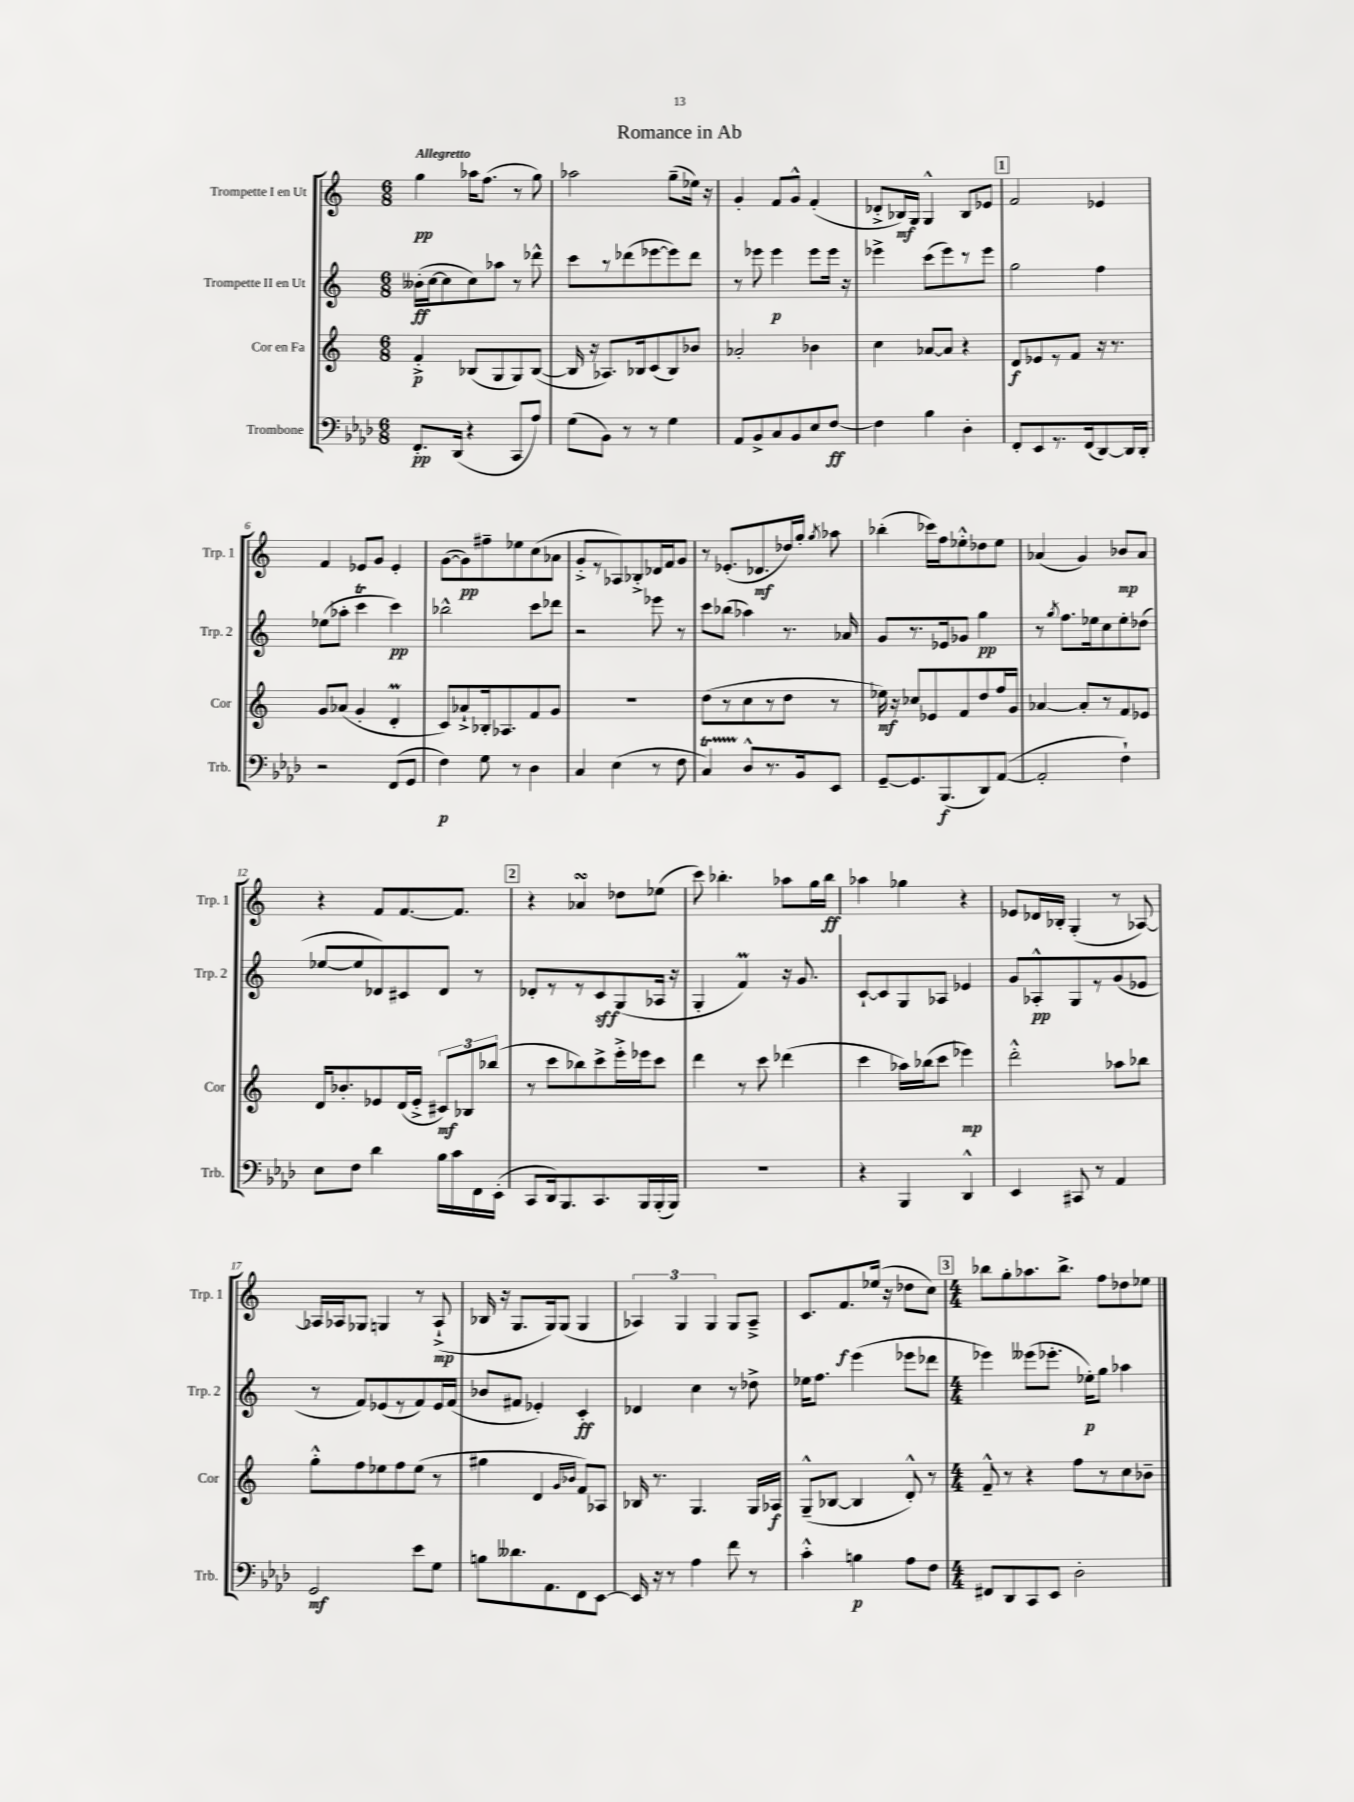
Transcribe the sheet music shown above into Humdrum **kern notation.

**kern	**kern	**kern	**kern
*staff4	*staff3	*staff2	*staff1
*clefF4	*clefG2	*clefG2	*clefG2
*k[b-e-a-d-]	*k[]	*k[]	*k[]
*M6/8	*M6/8	*M6/8	*M6/8
8.FF'	4f'^	(16b--'	4gg
.	.	[16cc	.
.	.	8cc]	.
(16DD-	.	.	.
4r	(8B-	8cc)	16aa-
.	.	.	(8.ff
.	8G	8aa-	.
8CC	8G)	8r	8r
8A-)	([8B-	8ddd-^^	8gg)
=	=	=	=
(8G	16B-]	8ccc	2aa-
.	16r	.	.
8BB-)	8.A-)	8r	.
8r	.	(8ddd-	.
.	16B-	.	.
8r	(8c	[8eee-	.
4G	8B-)	8eee-])	(8gg~
.	8b-	8ddd-	16ee-)
.	.	.	16r
=	=	=	=
8AA-	2a-'	8r	4g'
8BB-^	.	8eee-	.
8C	.	4eee-	8f
8BB-	.	.	8g^^
8E-	4b-	8eee-	(4f'
[8F	.	16eee-	.
.	.	16r	.
=	=	=	=
4F]	4cc	4eee-^	8d-'^
.	.	.	16B-)
.	.	.	16G
4B-	[8a-	(8ccc	4G^^
.	8a-]	8eee-)	.
4D-'	4r	8r	8B-
.	.	8eee-	8e-
=	=	=	=
8FF'	8d	2gg	2f
8EE-	8e-	.	.
8.r	8r	.	.
.	8f	.	.
(16FF	.	.	.
[8DD-)	16r	4ff	4e-
.	8.r	.	.
16DD-]	.	.	.
16DD-'	.	.	.
=	=	=	=
2r	8g	(8ee-	4f
.	(8a-	8aa-'	.
.	4g'	4ccc	8e-
.	.	.	8g
(8FF	4d'	4ccc)	4e-'
8GG	.	.	.
=	=	=	=
4F)	8c)	2bb-^^	([8g
.	8a-`^	.	8g])
8G	16B-'	.	8ff#~
.	8.A-	.	.
8r	.	.	8ee-
4D-	8f	8ccc	(8cc
.	8g	8ddd-	8a-
=	=	=	=
4C	2.r	2r	8g'^
.	.	.	8r
(4E-	.	.	8A-)
.	.	.	8B-'^
8r	.	8eee-	16d-
.	.	.	16f
8F	.	8r	8g
=	=	=	=
4C)	(8dd	8ccc	8r
.	8r	(8bb-	(8.e-'
8D-^^	8cc	4aa-)	.
.	.	.	8.d-
8.r	8r	.	.
.	8dd	8.r	16dd-)
16BB-	.	.	16gg'
.	.	.	8qgg
8EE-	8r	.	8aa-
.	.	16a-	.
=	=	=	=
[8GG~	16ee-)	8g	(4bb-'
.	16r	.	.
8.GG]	8cc-	8.r	.
.	8e-	.	16ccc-)
(8.BBB-	.	16e-	16ff
.	8f	8g-	8ee-'^^
8DD-)	8dd	4gg	8dd-
([8AA-	16ff	.	8ee-
.	16g	.	.
=	=	=	=
2AA-']	[4a-	8r	(4a-
.	.	8qgg	.
.	.	8.ff	.
.	8a-']	.	4g)
.	.	16ee-	.
.	8r	8cc	.
4F`)	8f	8ee-'	8b-
.	8e-	(8dd-	8a-
=	=	=	=
8E-	16d	[8ee-	4r
.	8.b-'	.	.
8F	.	8ee-]	.
4d-	8e-	8d-)	8f
.	(16d	8c#	[8.f
.	16e-'^	.	.
16B-	12c#)	8d-	.
16c	.	.	8.f]
.	12B-	.	.
16FF	.	8r	.
.	(12bb-	.	.
(16EE-'	.	.	.
=	=	=	=
8CC	8r	8d-'	4r
16DD-)	8ccc	8r	.
8.BBB-	.	.	.
.	8bb-)	8r	4a-
8.CC	8ccc^	8c	.
.	16eee'^	(8G	8dd-
16BBB-	16eee-	.	.
(16BBB-'	8ccc	16A-	(8ee-
16BBB-)	.	16r	.
=	=	=	=
2.r	4ddd	4G'	8ccc)
.	.	.	4.bb-'
.	8r	4f)	.
.	8ccc	.	.
.	(4ddd-	16r	8aa-
.	.	8.g	.
.	.	.	16gg
.	.	.	16bb-
=	=	=	=
4r	4ccc	[8c`	4aa-
.	.	8c]	.
4BBB-	16aa-)	8G	4gg-
.	(16bb-	.	.
.	8ccc	8A-	.
4DD-^^	4eee-)	4e-	4r
=	=	=	=
4EE-	2ddd'^^	8g	8e-
.	.	8A-'^^	16d-
.	.	.	16B-'
8CC#	.	8G	(4G'
8r	.	8r	.
4AA-	8aa-	(8g	8r
.	8bb-	8e-	[8A-)
=	=	=	=
2GG	8gg'^^	8r	16A-]
.	.	.	16A-
.	8ff	8f)	8G-
.	8ee-	(8e-	4G
.	8ff	8r	.
8e-	(8ee-	8f)	8r
8G	8r	16e-	(8A-`^
.	.	(16f	.
=	=	=	=
8B	4gg#	8b-	16B-
.	.	.	16r
8.d--	.	8f#	8.G
.	4d	4e-')	.
8.AA-	.	.	16G)
.	.	.	(8G
.	16qqg	.	.
.	16qqb-	.	.
8FF	8f)	4c'	4G
[8EE-	8A-	.	.
=	=	=	=
16EE-]	16B-	4d-	6A-)
16r	8.r	.	.
8r	.	.	.
.	.	.	6G
4A-	4.G	4cc	.
.	.	.	6G
8f	.	8r	8G
8r	16G	8dd-^	8A-~^
.	16A-	.	.
=	=	=	=
4c'^^	(8G~^^	16ee-	8.c
.	.	8.ff	.
.	[8B-	.	.
.	.	.	8.f
4B	4B-]	(4eee	.
.	.	.	(16ee-
.	.	.	16r
8A-	8d'^^)	8eee-	8dd-
8F	8r	8ddd-	8cc)
=	=	=	=
*M4/4	*M4/4	*M4/4	*M4/4
8FF#	8f~^^	4eee-)	8bb-
8DD-	8r	.	8gg'
8CC	4r	(8eee--	8.aa-
8EE-	.	8.eee-'	.
.	.	.	8.bb-^
2D-'	8ff	.	.
.	.	16ee-')	.
.	8r	8gg	8ff
.	8cc	4aa-	8dd-
.	8b-~	.	8ee-
==	==	==	==
*-	*-	*-	*-
